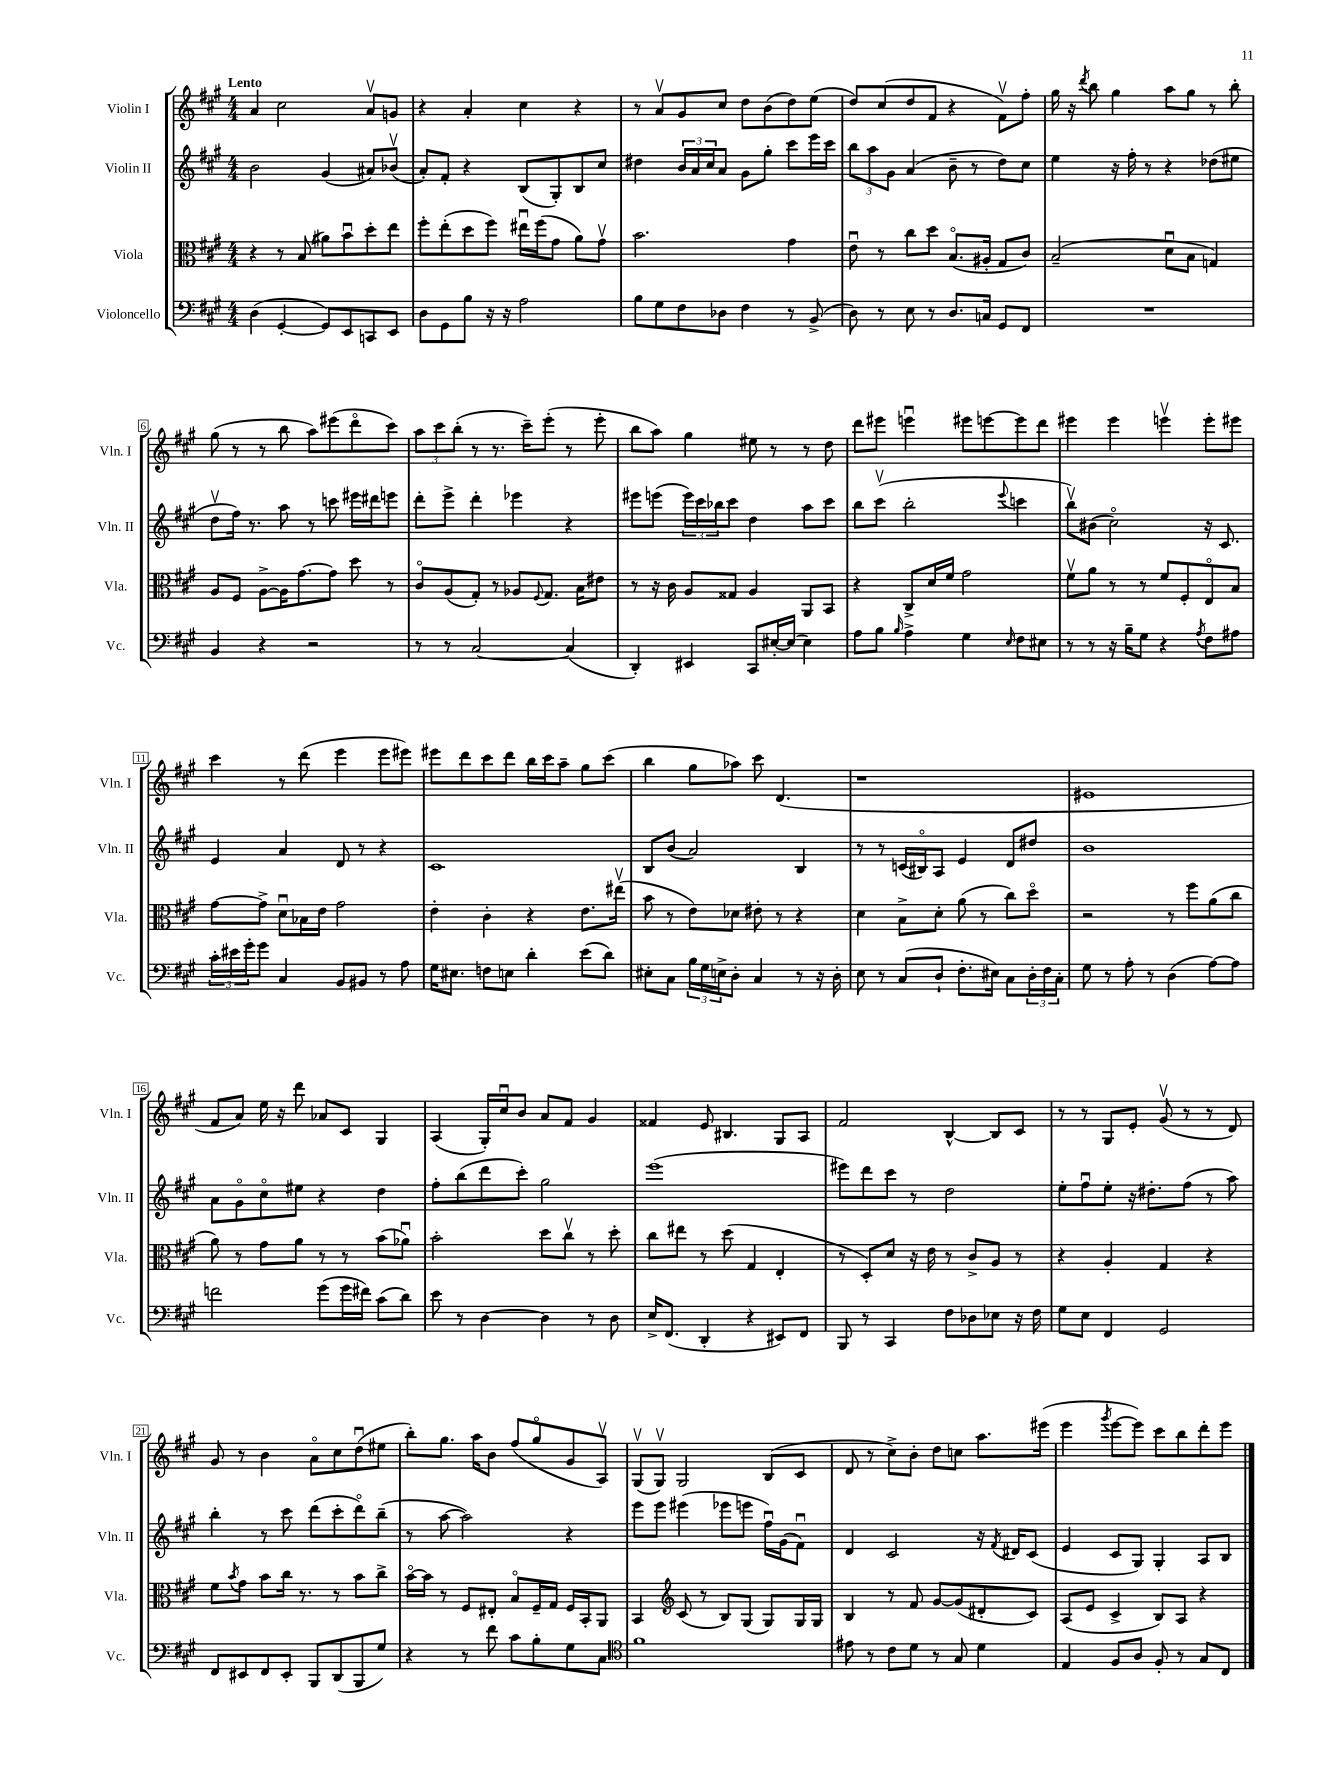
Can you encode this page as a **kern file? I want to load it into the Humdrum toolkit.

**kern	**kern	**kern	**kern
*staff4	*staff3	*staff2	*staff1
*clefF4	*clefC3	*clefG2	*clefG2
*k[f#c#g#]	*k[f#c#g#]	*k[f#c#g#]	*k[f#c#g#]
*M4/4	*M4/4	*M4/4	*M4/4
(4D	4r	2b	4a
[4GG#'	8r	.	2cc#
.	(8B	.	.
8GG#])	8a#)	(4g#	.
8EE	8bu	.	.
8CC	8dd'	8a#)	8av
8EE	8ee	(8b-v	8g
=	=	=	=
8D	8ff#'	8a')	4r
8GG#	(8ee'	8f#'	.
8B	8dd	4r	4a'
16r	8ff#)	.	.
16r	.	.	.
2A	16ee#u	(8B	4cc#
.	(16ff#	.	.
.	8g#	8G#')	.
.	8a)	8B	4r
.	8g#v	8cc#	.
=	=	=	=
8B	2.b	4dd#	8r
8G#	.	.	8av
8F#	.	24b	8g#
.	.	24a	.
.	.	24cc#	.
8D-	.	8a	8cc#
4F#	.	8g#	8dd
.	.	8gg#'	(8b
8r	4g#	8ccc#	8dd)
(8BB^	.	16eee	(8ee
.	.	16ccc#	.
=	=	=	=
8D)	8eu	12bb	8dd)
.	.	12aa	.
8r	8r	.	(8cc#
.	.	12g#	.
8E	8cc#	(4a	8dd
8r	8dd	.	8f#
8.D	(8.Bo	8b~	4r
.	.	8r	.
16C	16A#'	.	.
8GG#	8G#	8dd)	8f#v)
8FF#	8c#)	8cc#	8ff#'
=	=	=	=
1r	(2B~	4ee	16gg#
.	.	.	16r
.	.	.	8qddd
.	.	.	8bb
.	.	16r	4gg#
.	.	16ff#'	.
.	.	8r	.
.	8du	4r	8aa
.	8B	.	8gg#
.	4G)	(8dd-	8r
.	.	8ee#	8bb'
=	=	=	=
4BB	8A	8ddv	(8gg#
.	8F#	16ff#)	8r
.	.	8.r	.
4r	[8A^	.	8r
.	16A]	8aa	8bb
.	[8.g#	.	.
2r	.	8r	8aa)
.	8g#]	8ccc	(8eee#
.	8dd	16eee#	8dddo
.	.	16ddd#	.
.	8r	8eee	8ccc#)
=	=	=	=
8r	8c#o	8ddd'	12aa
.	.	.	12ccc#
8r	(8A	8eee^	.
.	.	.	(12bb'
[2C#	8G#')	4ddd'	8r
.	8r	.	8.r
.	8A-	4eee-	.
.	.	.	16ccc#~)
.	8qqF#	.	.
.	8.G#	.	(8eee'
(4C#]	.	4r	8r
.	16B	.	.
.	8e#	.	8eee'
=	=	=	=
4DD')	8r	8eee#	8bb
.	16r	(8eee	8aa)
.	16c#	.	.
4EE#	8A	24eee)	4gg#
.	.	24ccc#	.
.	.	24bb-	.
.	8G##	8ccc#	.
8CC#	4A	4dd	8ee#
[16E#'	.	.	8r
(16E#]	.	.	.
4E#)	8AA	8aa	8r
.	8BB	8ccc#	8dd
=	=	=	=
8A	4r	8bb	8ddd
8B	.	(8ccc#v	8eee#
16qqB	.	.	.
4A^	8C#^	2bb'	4eeeu
.	16d	.	.
.	16f#	.	.
4G#	2g#	.	8eee#
.	.	.	[8eee
16qqE	.	8qqeee	.
8F#	.	4ccc	8eee]
8E#	.	.	8ddd
=	=	=	=
8r	8f#v	8bbv)	4eee#
8r	8a	(8b#	.
16r	8r	2cc#o)	4eee#
16B~	.	.	.
8G#	8r	.	.
4r	8f#	.	4eeev
.	8F#'	.	.
8qA	.	.	.
8F#	8Eo	16r	8eee'
.	.	8.c#	.
8A#	8B	.	8eee#
=	=	=	=
24c#'	[8g#	4e	4ccc#
24e#	.	.	.
24g#'	.	.	.
8g#	8g#^]	.	.
4C#	8du	4a	8r
.	16B-	.	(8ddd
.	16e	.	.
8BB	2g#	8d	4eee
8BB#	.	8r	.
8r	.	4r	8eee
8A	.	.	8eee#)
=	=	=	=
16G#	4e'	1c#	8eee#
8.E#	.	.	.
.	.	.	8ddd
8F	4c#'	.	8ccc#
8E	.	.	8ddd
4d'	4r	.	16bb
.	.	.	16ccc#
.	.	.	8aa~
(8e	8.e	.	8gg#
8d)	.	.	(8ccc#
.	(16ee#v	.	.
=	=	=	=
8E#'	8b	8B	4bb
8C#	8r	(8b	.
24B	8e)	2a)	8gg#
24G#	.	.	.
24E^	.	.	.
8D'	8d-	.	8aa-)
4C#	8e#'	.	8ccc#
.	8r	.	(4.d
8r	4r	4B	.
16r	.	.	.
16D'	.	.	.
=	=	=	=
8E	4d	8r	1r
8r	.	8r	.
(8C#	8B^	(16c	.
.	.	16B#o)	.
8D`	8d'	8A	.
8.F#'	(8a	4e	.
.	8r	.	.
16E#)	.	.	.
8C#	8cc#)	8d	.
24D'	8ddo	8dd#	.
24F#	.	.	.
24C#'	.	.	.
=	=	=	=
8G#	2r	1b	1e#
8r	.	.	.
8A'	.	.	.
8r	.	.	.
(4D	8r	.	.
.	8ff#	.	.
[8A)	(8a	.	.
8A]	8cc#	.	.
=	=	=	=
2f	8a)	8a	8f#
.	8r	8g#o	8a)
.	8g#	8cc#o	16ee
.	.	.	16r
.	8a	8ee#	8ddd
(8g#	8r	4r	8a-
16g#	8r	.	8c#
16f#)	.	.	.
(8c#	(8b	4dd	4G#
8d)	8a-u)	.	.
=	=	=	=
8e	2b'	8ff#'	(4A
8r	.	(8bb	.
[4D	.	8ddd	16G#')
.	.	.	16cc#u
.	.	8ccc#')	8b
4D]	8dd	2gg#	8a
.	8cc#v	.	8f#
8r	8r	.	4g#
8D	8dd'	.	.
=	=	=	=
16E^	8cc#	(1eee	4f##
(8.FF#	.	.	.
.	8ee#	.	.
4DD'	8r	.	8e
.	(8dd	.	4.B#
4r	4G#	.	.
8EE#)	4E'	.	8G#
8FF#	.	.	8A
=	=	=	=
8BBB	8r	8eee#)	2f#
8r	8D')	8ddd	.
4CC#	8d	8ccc#	.
.	16r	8r	.
.	16e	.	.
8F#	8r	2dd	[4B^^
8D-	8c#^	.	.
8E-	8A	.	8B]
16r	8r	.	8c#
16F#	.	.	.
=	=	=	=
8G#	4r	8ee'	8r
8E	.	8ff#u	8r
4FF#	4A'	8ee'	8G#
.	.	16r	8e'
.	.	8.dd#'	.
2GG#	4G#	.	(8g#v
.	.	(8ff#	8r
.	4r	8r	8r
.	.	8aa)	8d)
=	=	=	=
8FF#	8f#	4bb'	8g#
.	8qb	.	.
8EE#	8g#	.	8r
8FF#	8b	8r	4b
8EE#'	16cc#	8ccc#	.
.	8.r	.	.
8BBB	.	(8ddd	8ao
(8DD	8r	8ccc#'	8cc#
8BBB	8b	8dddo)	(8ddu
8G#)	8cc#^	(8bb~	8ee#
=	=	=	=
4r	[16bo	8r	8bb')
.	16b]	.	.
.	8r	[8aa	8.gg#
8r	8F#	2aa])	.
.	.	.	16aa
8f#	8E#'	.	8b
8c#	8Bo	.	(8ff#
8B'	16F#~	.	8gg#o
.	16G#	.	.
8G#	16F#	4r	8g#
.	16BB'	.	.
8C#	8AA	.	8Av)
=	=	=	=
*clefC4	*	*	*
1f#	4BB	8eee	(8G#v
.	.	8eee	8G#v)
*	*clefG2	*	*
.	(8c#	(4eee#	2G#
.	8r	.	.
.	8B)	8eee-	.
.	(8G#	8eee	.
.	8G#)	16ff#u)	(8B
.	.	(16g#	.
.	16G#	8f#u)	8c#
.	16G#	.	.
=	=	=	=
8e#	4B	4d	8d
8r	.	.	8r
8c#	8r	2c#	8cc#^)
8d	8f#	.	8b'
8r	[8g#	.	8dd
8G#	(8g#]	.	8cc
4d	8d#'	16r	8.aa
.	.	8qf#	.
.	.	16d#	.
.	8c#)	(8c#	.
.	.	.	(16eee#
=	=	=	=
4E	(8A	4e	4eee
.	8e	.	.
.	.	.	8qggg#
8F#	4c#^	8c#	[8eee
8A	.	8G#)	8eee])
8F#'	8B)	4G#'	8ccc#
8r	8A	.	8bb
8G#	4r	8A	8ddd'
8C#	.	8B	8eee
==	==	==	==
*-	*-	*-	*-
